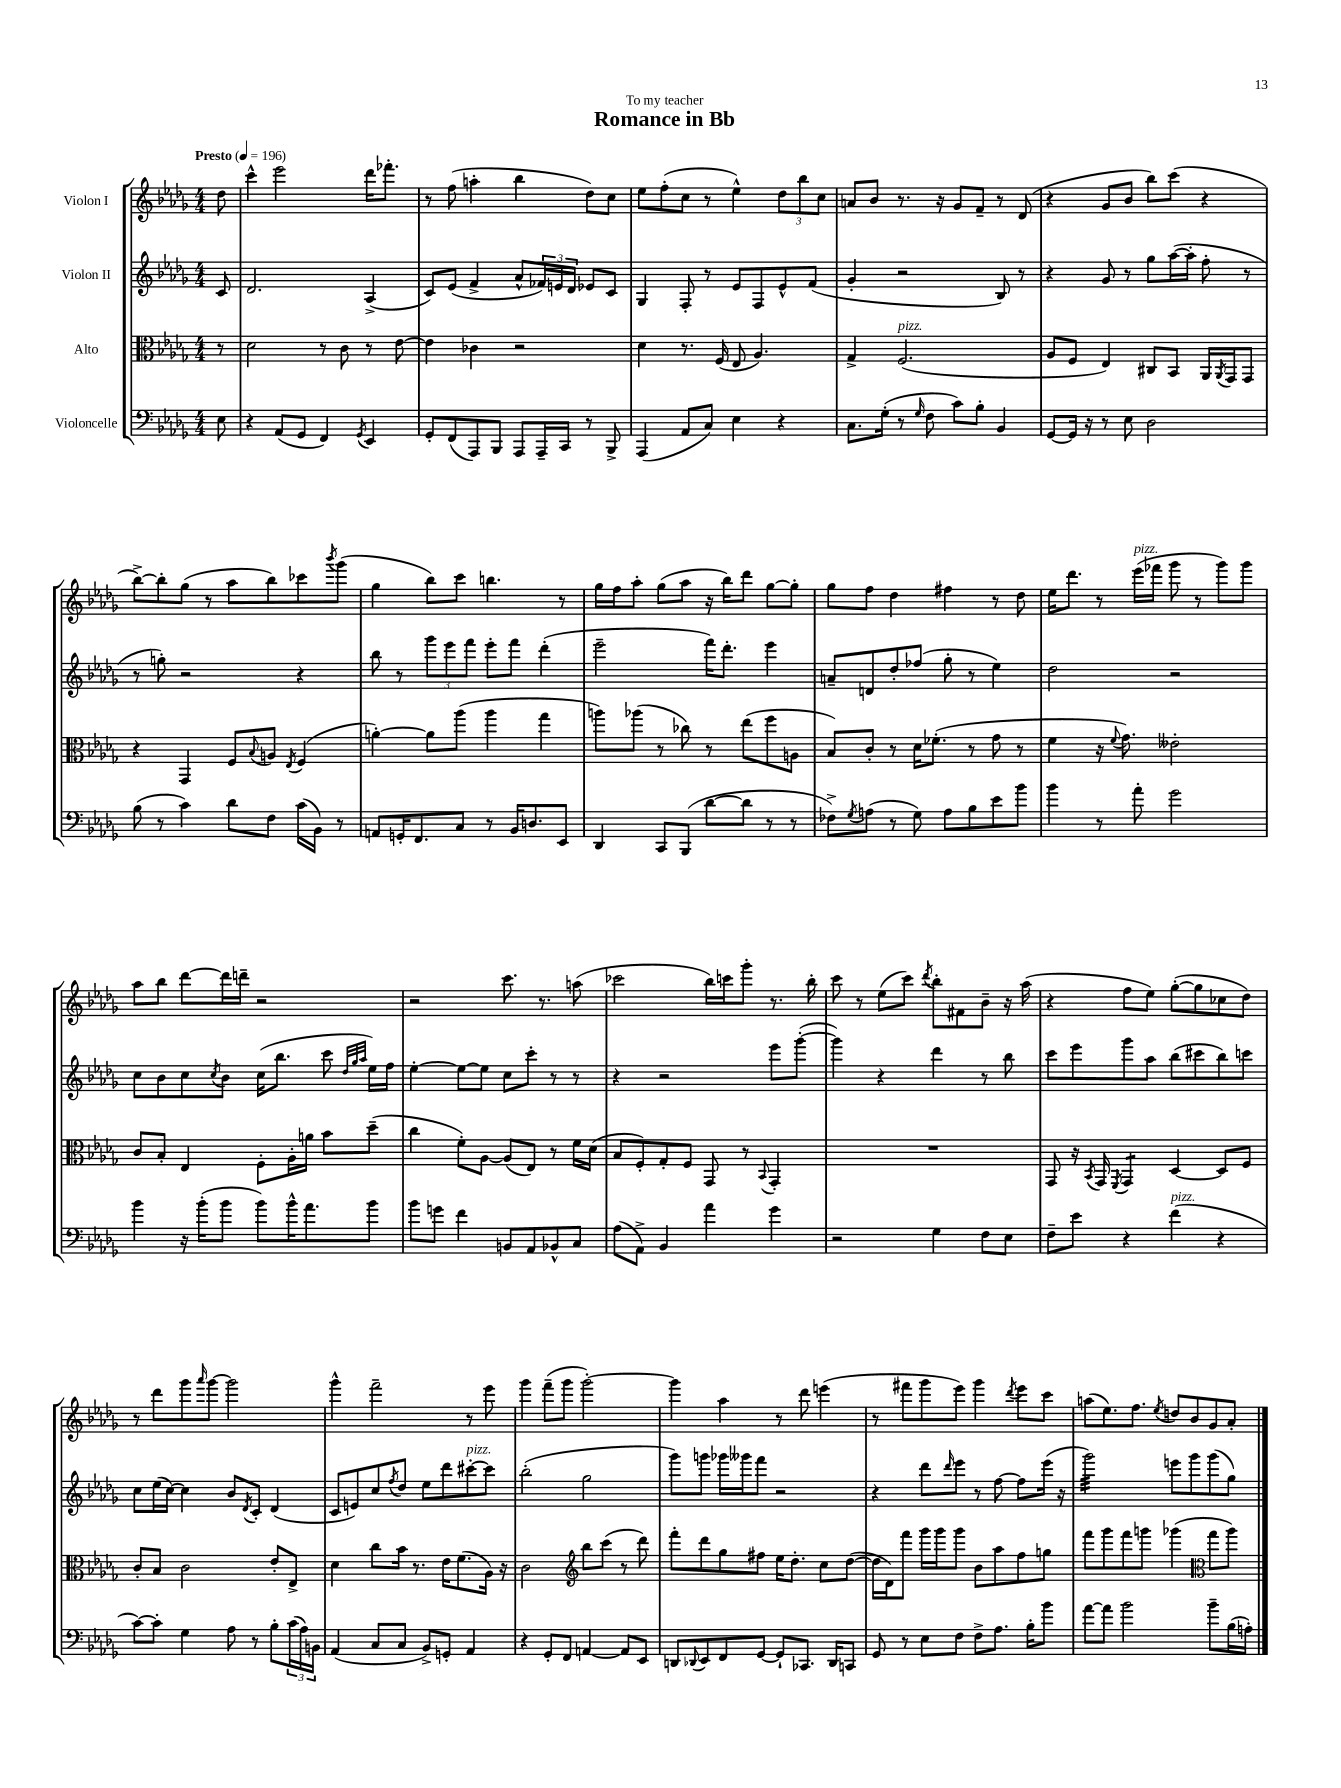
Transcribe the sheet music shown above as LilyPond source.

\header { title = "Romance in Bb" dedication = "To my teacher" }
<<
\new StaffGroup <<
\new Staff = "s0" \with { instrumentName = "Violon I" } {
    \clef treble \key des \major \numericTimeSignature \time 4/4 \partial 8 \tempo "Presto" 4 = 196
    des''8 |
    c'''4-^ ees'''2 des'''16 fes'''8.-. |
    r8 f''8( a''4-. bes''4 des''8) c''8 |
    ees''8 f''8-.( c''8 r8 ees''4-^) \tuplet 3/2 { des''8 bes''8 c''8 } |
    a'8 bes'8 r8. r16 ges'8 f'8-- r8 des'8( |
    r4 ges'8 bes'8 bes''8) c'''8( r4 |
    bes''8~->) bes''8-. ges''8( r8 aes''8 bes''8) ces'''8 \acciaccatura { bes'''8 } ges'''8( |
    ges''4 bes''8) c'''8 b''4. r8 |
    ges''16 f''16 aes''8-. ges''8( aes''8 r16 bes''16) des'''8 ges''8~ ges''8-. |
    ges''8 f''8 des''4 fis''4 r8 des''8 |
    ees''16 des'''8. r8 ees'''16^\markup { \italic "pizz." }( fes'''16 ges'''8 r8 ges'''8) ges'''8 |
    aes''8 bes''8 des'''8~ des'''16 d'''16-- r2 |
    r2 c'''8. r8. a''8( |
    ces'''2 bes''16) c'''16 ges'''8-. r8. bes''16-. |
    c'''8 r8 ees''8( c'''8) \acciaccatura { des'''8 } bes''8-. fis'8 bes'8-- r16 aes''16( |
    r4 f''8 ees''8) ges''8~-.( ges''8 ces''8 des''8) |
    r8 des'''8 ges'''8 \grace { aes'''16 } ges'''8~ ges'''2 |
    ges'''4-^ f'''2-- r8 ees'''8 |
    ges'''4 f'''8--( ges'''8 ges'''2~-.) |
    ges'''4 aes''4 r8 des'''8 e'''4( |
    r8 fis'''8 ges'''8 ees'''8) ges'''4 \acciaccatura { des'''8 } ees'''8 c'''8 |
    a''8( ees''8.) f''8. \acciaccatura { ees''8 } d''8 bes'8 ges'8 aes'8-. \bar "|." |
}
\new Staff = "s1" \with { instrumentName = "Violon II" } {
    \clef treble \key des \major \numericTimeSignature \time 4/4 \partial 8
    c'8 |
    des'2. aes4->( |
    c'8) ees'8( f'4-> aes'8-^ \tuplet 3/2 { fes'16) e'16 des'16 } ees'8 c'8 |
    ges4 f8-. r8 ees'8 f8 ees'8-^ f'8( |
    ges'4-. r2 bes8) r8 |
    r4 ges'8 r8 ges''8 aes''16~( aes''16-. f''8-. r8 |
    r8 g''8-.) r2 r4 |
    bes''8 r8 \tuplet 3/2 { ges'''8 ees'''8 f'''8 } ees'''8-. f'''8 des'''4-.( |
    ees'''2-- f'''16) des'''8.-. ees'''4 |
    a'8-- d'8 des''8-. fes''8( ges''8-. r8 ees''4) |
    des''2 r2 |
    c''8 bes'8 c''8 \acciaccatura { c''8 } bes'8 c''16( bes''8. c'''8 \grace { des''32 ges''32 aes''32 } ees''16) f''16 |
    ees''4~-. ees''8~ ees''8 c''8 c'''8-. r8 r8 |
    r4 r2 ees'''8 ges'''8~-.( |
    ges'''4) r4 des'''4 r8 bes''8 |
    c'''8 ees'''8 ges'''8 aes''8 bes''8( cis'''8 bes''8) c'''8 |
    c''8 ees''16( c''16~) c''4 bes'8 \acciaccatura { des'8 } c'8-. des'4( |
    c'8 e'8) c''8 \acciaccatura { f''8 } des''8 ees''8 des'''8 cis'''8~-.^\markup { \italic "pizz." } cis'''8 |
    bes''2-.( ges''2 |
    ges'''8) g'''8 ges'''16 geses'''16 f'''8 r2 |
    r4 des'''8 \grace { des'''16 } ees'''8 r8 f''8~ f''8 ees'''16( r16 |
    ges'''2:32) e'''8 ges'''8 ges'''8( ges''8) \bar "|." |
}
\new Staff = "s2" \with { instrumentName = "Alto" } {
    \clef alto \key des \major \numericTimeSignature \time 4/4 \partial 8
    r8 |
    des'2 r8 c'8 r8 ees'8~ |
    ees'4 ces'4 r2 |
    des'4 r8. f16( ees8 aes4.) |
    ges4-> f2.^\markup { \italic "pizz." }( |
    aes8 f8 ees4) cis8 bes,8 aes,16 \acciaccatura { aes,8 } ges,16 ges,8 |
    r4 ges,4 f8 \appoggiatura { bes8 } a8 \acciaccatura { ees8 } f4( |
    a'4~-.) a'8 aes''8( aes''4 ges''4 |
    a''8) aes''8( r8 ces''8) r8 ees''8( f''8 a8 |
    bes8) c'8-. r8 des'16 fes'8.-.( r8 ges'8 r8 |
    f'4 r16 \appoggiatura { f'8 } ges'8.) eeses'2-. |
    c'8 bes8-. ees4 f8-. aes16-. a'16 bes'8 des''8--( |
    c''4 f'8-.) aes8~ aes8( ees8) r8 f'16 des'16( |
    bes8 f8-.) ges8-. f8 ges,8 r8 \appoggiatura { bes,8 } ges,4-. |
    R1 |
    ges,8 r16 \acciaccatura { bes,8 } ges,16 \acciaccatura { f,8 } ges,4:8 des4~ des8 f8 |
    c'8-. bes8 c'2 ees'8-. ees8-> |
    des'4 c''8 bes'16 r8. ees'16 f'8.( aes16) r16 |
    c'2 \clef treble bes''8 c'''8( r8 des'''8) |
    f'''8-. des'''8 ges''8 fis''8 ees''16 des''8.-. c''8 des''8~( |
    des''16 des'16) f'''8 ges'''16 ges'''16 ges'''8 bes'8 aes''8 f''8 g''8 |
    f'''8 ges'''8 f'''8 g'''8 ges'''4( \clef alto ges''8 aes''8) \bar "|." |
}
\new Staff = "s3" \with { instrumentName = "Violoncelle" } {
    \clef bass \key des \major \numericTimeSignature \time 4/4 \partial 8
    ees8 |
    r4 aes,8( ges,8 f,4) \acciaccatura { ges,8 } ees,4 |
    ges,8-. f,8( aes,,8) bes,,8 aes,,8 aes,,16-- c,16 r8 bes,,8-> |
    aes,,4( aes,8 c8) ees4 r4 |
    c8. ges16-.( r8 \grace { ges16 } f8 c'8) bes8-. bes,4 |
    ges,8~ ges,16 r16 r8 ees8 des2 |
    bes8( r8 c'4) des'8 f8 c'16( bes,16) r8 |
    a,8 g,16-. f,8. c8 r8 bes,16 d8. ees,8 |
    des,4 c,8 bes,,8( des'8~ des'8 r8 r8 |
    fes8->) \acciaccatura { ges8 } a8( r8 ges8) a8 bes8 ees'8 bes'8 |
    bes'4 r8 aes'8-. ges'2 |
    bes'4 r16 bes'16-.( bes'8 bes'8) bes'16-^ aes'8. bes'8 |
    bes'8 g'8 f'4 b,8 aes,8 bes,8-^ c8 |
    aes8( aes,8->) bes,4 aes'4 ges'4 |
    r2 ges4 f8 ees8 |
    f8-- ees'8 r4 f'4^\markup { \italic "pizz." }( r4 |
    c'8~) c'8-. ges4 aes8 r8 bes8-. \tuplet 3/2 { c'16( aes16) b,16 } |
    aes,4( c8 c8 bes,8->) g,8-. aes,4 |
    r4 ges,8-. f,8 a,4~ a,8 ees,8 |
    d,8 \appoggiatura { des,8 } ees,8 f,8 ges,8~ ges,8-! ces,8. des,16 c,8 |
    ges,8 r8 ees8 f8 f8-> aes8. bes16-. bes'8 |
    aes'8~ aes'8 bes'2 bes'8-- bes16( a16-.) \bar "|." |
}
>>
>>
\layout { \context { \Score \remove "Bar_number_engraver" } }
